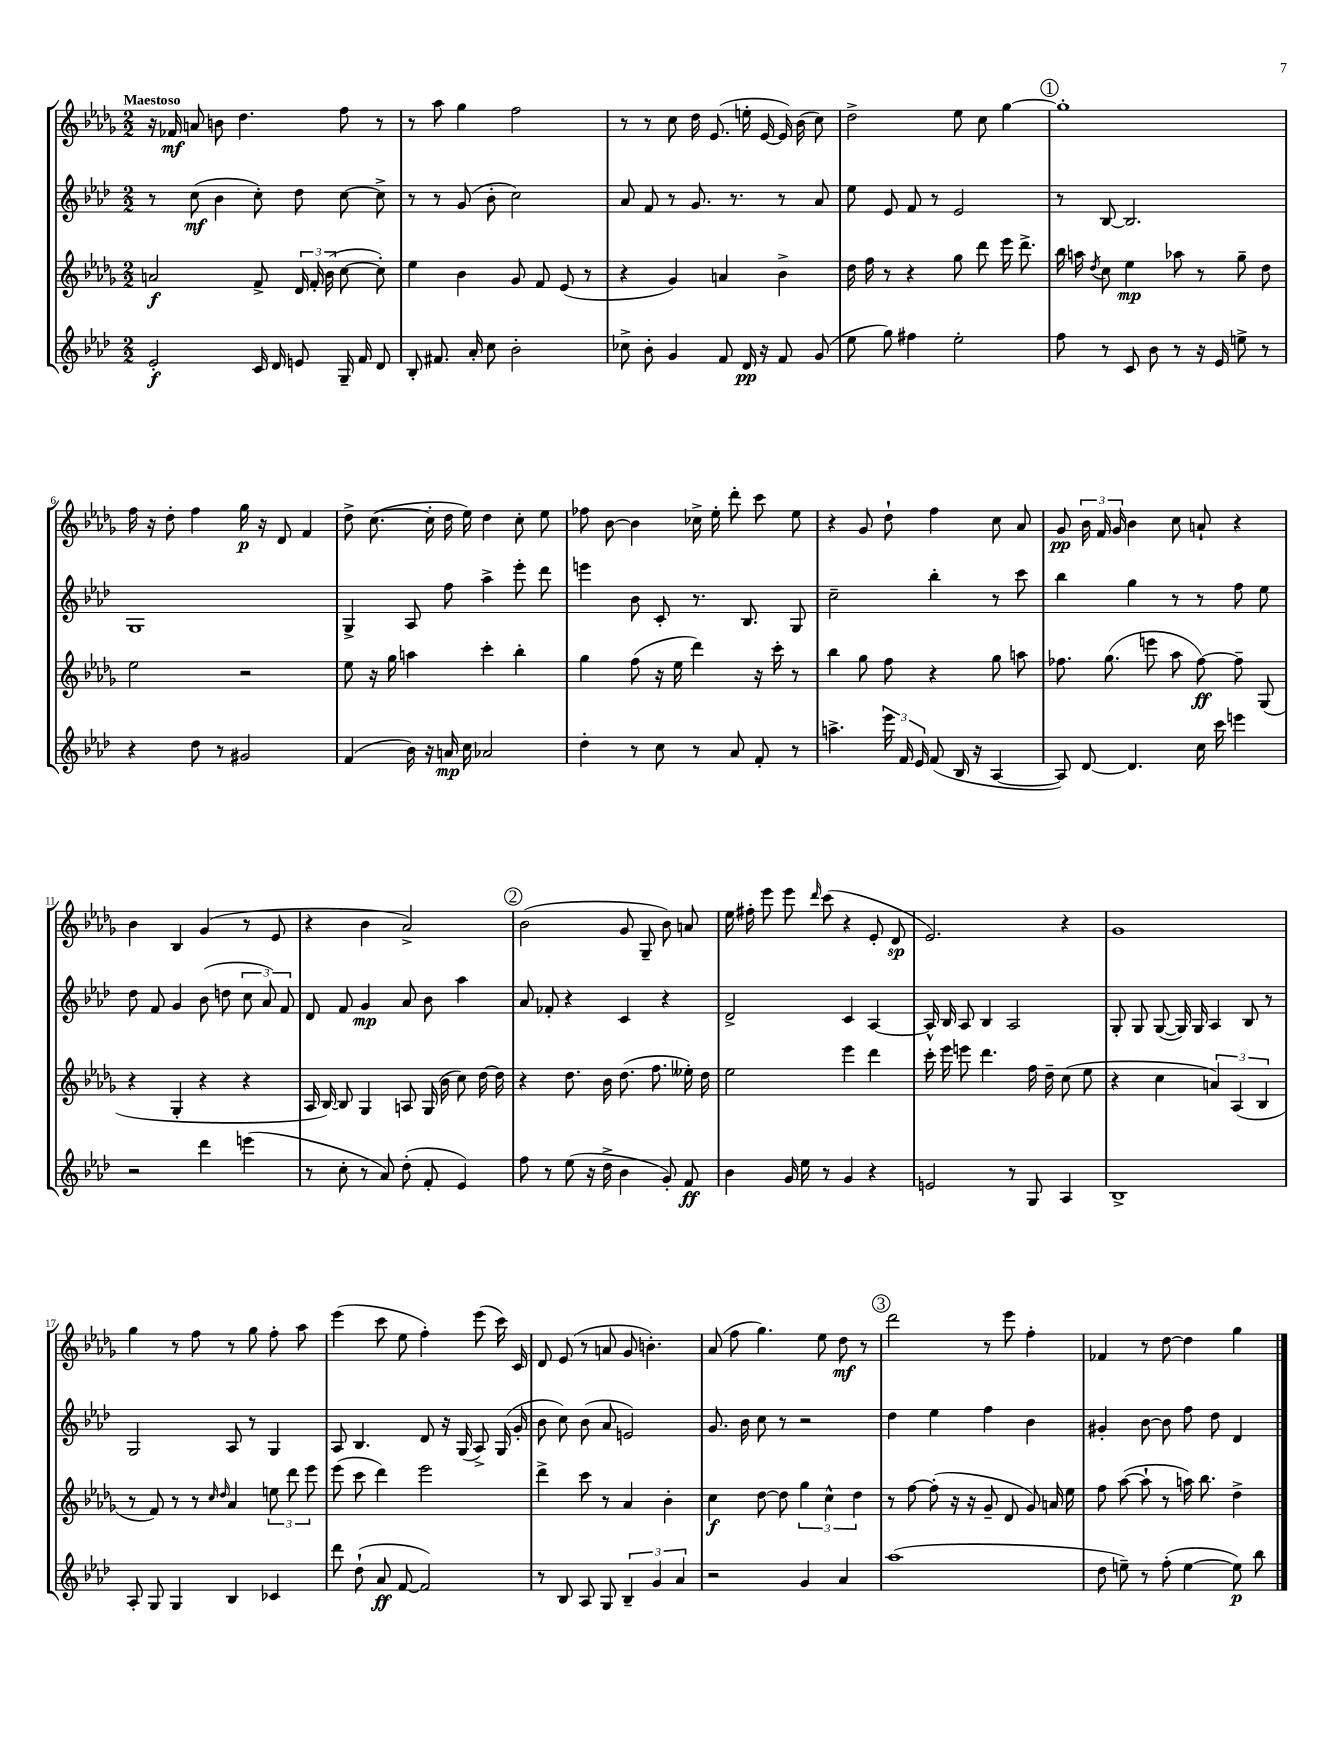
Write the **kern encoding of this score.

**kern	**kern	**kern	**kern
*staff4	*staff3	*staff2	*staff1
*clefG2	*clefG2	*clefG2	*clefG2
*k[b-e-a-d-]	*k[b-e-a-d-g-]	*k[b-e-a-d-]	*k[b-e-a-d-g-]
*M2/2	*M2/2	*M2/2	*M2/2
2e-'	2a	8r	16r
.	.	.	16f-
.	.	(8cc	8a
.	.	4b-	8b
.	.	.	4.dd-
16c	8f^	8cc')	.
16d-	.	.	.
8e	24d-	8dd-	.
.	24f'	.	.
.	(24b-	.	.
16G~	[8cc	[8cc	8ff
16f	.	.	.
8d-	8cc'])	8cc^]	8r
=	=	=	=
8B-'	4ee-	8r	8r
8.f#	.	8r	8aa-
.	4b-	(8g	4gg-
16a-'	.	.	.
8cc	.	8b-'	.
2b-'	8g-	2cc)	2ff
.	8f	.	.
.	(8e-	.	.
.	8r	.	.
=	=	=	=
8cc-^	4r	8a-	8r
8b-'	.	8f	8r
4g	4g-)	8r	8cc
.	.	8.g	16dd-
.	.	.	(8.e-
8f	4a	.	.
.	.	8.r	.
16d-	.	.	16ee'
16r	.	.	[16e-
8f	4b-^	8r	16e-])
.	.	.	(16b-
(8g	.	8a-	8cc)
=	=	=	=
8ee-	16dd-	8ee-	2dd-^
.	16ff	.	.
8gg)	8r	8e-	.
4ff#	4r	8f	.
.	.	8r	.
2ee-'	8gg-	2e-	8ee-
.	8ddd-	.	8cc
.	16eee-	.	[4gg-
.	8.ddd-^	.	.
=	=	=	=
8ff	16bb-	8r	1gg-']
.	16aa	.	.
.	8qdd-	.	.
8r	8cc	[8B-	.
8c	4ee-	2.B-]	.
8b-	.	.	.
8r	8aa-	.	.
16r	8r	.	.
16e-	.	.	.
8ee^	8gg-~	.	.
8r	8dd-	.	.
=	=	=	=
4r	2ee-	1G	16ff
.	.	.	16r
.	.	.	8dd-'
8dd-	.	.	4ff
8r	.	.	.
2g#	2r	.	16gg-
.	.	.	16r
.	.	.	8d-
.	.	.	4f
=	=	=	=
(4f	8ee-	4G^	8dd-^
.	16r	.	([8.cc
.	16gg-	.	.
16b-)	4aa	8A-	.
16r	.	.	16cc']
16a	.	8ff	16dd-
16cc	.	.	16ee-)
2a-	4ccc'	4aa-^	4dd-
.	4bb-'	8eee-'	8cc'
.	.	8ddd-	8ee-
=	=	=	=
4dd-'	4gg-	4eee	8ff-
.	.	.	[8b-
8r	(8ff	8b-	4b-]
8cc	16r	8c'	.
.	16ee-	.	.
8r	4ddd-)	8.r	16cc-^
.	.	.	16ee-'
8a-	.	.	8ddd-'
.	.	8.B-	.
8f'	16r	.	8ccc
.	16ccc'	.	.
8r	8r	8G	8ee-
=	=	=	=
4.aa^	4bb-	2cc~	4r
.	8gg-	.	8g-
24eee-	8ff	.	8dd-`
24f	.	.	.
24e-	.	.	.
(8f	4r	4bb-'	4ff
16B-	.	.	.
16r	.	.	.
[4A-	8gg-	8r	8cc
.	8aa	8ccc	8a-
=	=	=	=
8A-])	8.ff-	4bb-	8g-
[8d-	.	.	24b-
.	.	.	24f
.	(8.gg-	.	.
.	.	.	24g-
4.d-]	.	4gg	4b-
.	8eee	.	.
.	8aa-	8r	8cc
16cc	[8ff-)	8r	8a`
16ccc	.	.	.
4eee	8ff-~]	8ff	4r
.	(8G-	8ee-	.
=	=	=	=
2r	4r	8dd-	4b-
.	.	8f	.
.	4G-'	4g	4B-
4ddd-	4r	(8b-	(4g-
.	.	8dd	.
(4eee	4r	12cc	8r
.	.	12a-)	.
.	.	.	8e-
.	.	12f	.
=	=	=	=
8r	16A-	8d-	4r
.	[16B-)	.	.
8cc'	8B-]	8f	.
8r	4G-	4g	4b-
8a-)	.	.	.
(8dd-'	8A	8a-	2a-^)
8f'	(16G-	8b-	.
.	16b-	.	.
4e-)	8cc)	4aa-	.
.	[16dd-	.	.
.	16dd-]	.	.
=	=	=	=
8ff	4r	8a-	(2b-
8r	.	8f-'	.
(8ee-	8.dd-	4r	.
16r	.	.	.
16dd-^	16b-	.	.
4b-	(8.dd-	4c	8g-
.	.	.	8G-~
.	8.ff	.	.
8g')	.	4r	8b-)
8f	16ee--')	.	8a
.	16dd-	.	.
=	=	=	=
4b-	2ee-	2d-^	16ee-
.	.	.	16ff#'
.	.	.	8eee-
16g	.	.	8eee-
16ee-	.	.	.
.	.	.	16qqddd-
8r	.	.	(8ccc
4g	4eee-	4c	4r
4r	4ddd-	[4A-	8e-'
.	.	.	8d-
=	=	=	=
2e	16ccc'	16A-^^]	2.e-)
.	16eee-	16B-	.
.	8eee	8A-	.
.	4.ddd-	4B-	.
8r	.	2A-	.
8G	16ff	.	.
.	16dd-~	.	.
4A-	(8cc	.	4r
.	8ee-	.	.
=	=	=	=
1B-^	4r	8G'	1g-
.	.	8G	.
.	4cc	([8G	.
.	.	16G])	.
.	.	16G	.
.	6a)	4A-	.
.	(6A-	.	.
.	.	8B-	.
.	6B-	.	.
.	.	8r	.
=	=	=	=
8A-'	8r	2G	4gg-
8G	8f)	.	.
4G	8r	.	8r
.	8r	.	8ff
.	16qqcc	.	.
.	16qqdd-	.	.
4B-	4a-	8A-	8r
.	.	8r	8gg-
4c-	12ee	4G	8ff'
.	12ddd-	.	.
.	.	.	8aa-
.	12eee-	.	.
=	=	=	=
8ddd-	(8eee-	8A-	(4eee-
(8dd-`	8ccc	4.B-	.
8a-	4ddd-)	.	8ccc
[8f	.	.	8ee-
2f])	2eee-	8d-	4ff')
.	.	16r	.
.	.	(16G	.
.	.	8A-^)	(8eee-
.	.	(16G	16ccc)
.	.	16g'	16c
=	=	=	=
8r	4ddd-^	8b-	8d-
8B-	.	8cc)	(8e-
8A-	8ccc	(8b-	8r
8G	8r	8a-	8a
6B-~	4a-	2e)	8g-
.	.	.	4.b')
6g	.	.	.
.	4b-'	.	.
6a-	.	.	.
=	=	=	=
2r	4cc	8.g	(8a-
.	.	.	8ff
.	.	16b-	.
.	[8dd-	8cc	4.gg-)
.	8dd-]	8r	.
4g	6gg-	2r	.
.	.	.	8ee-
.	6cc^^	.	.
4a-	.	.	8dd-
.	6dd-	.	.
.	.	.	8r
=	=	=	=
(1aa-	8r	4dd-	2ddd-
.	[8ff	.	.
.	(8ff']	4ee-	.
.	16r	.	.
.	16r	.	.
.	8g-~	4ff	8r
.	8d-	.	8eee-
.	8g-)	4b-	4ff'
.	16a	.	.
.	16ee-	.	.
=	=	=	=
8dd-	8ff	4g#'	4f-
8ee~)	([8aa-	.	.
8r	8aa-`]	[8b-	8r
(8ff'	8r	8b-]	[8dd-
[4ee	16aa)	8ff	4dd-]
.	8.bb-	.	.
.	.	8dd-	.
8ee])	4dd-^	4d-	4gg-
8bb-	.	.	.
==	==	==	==
*-	*-	*-	*-
